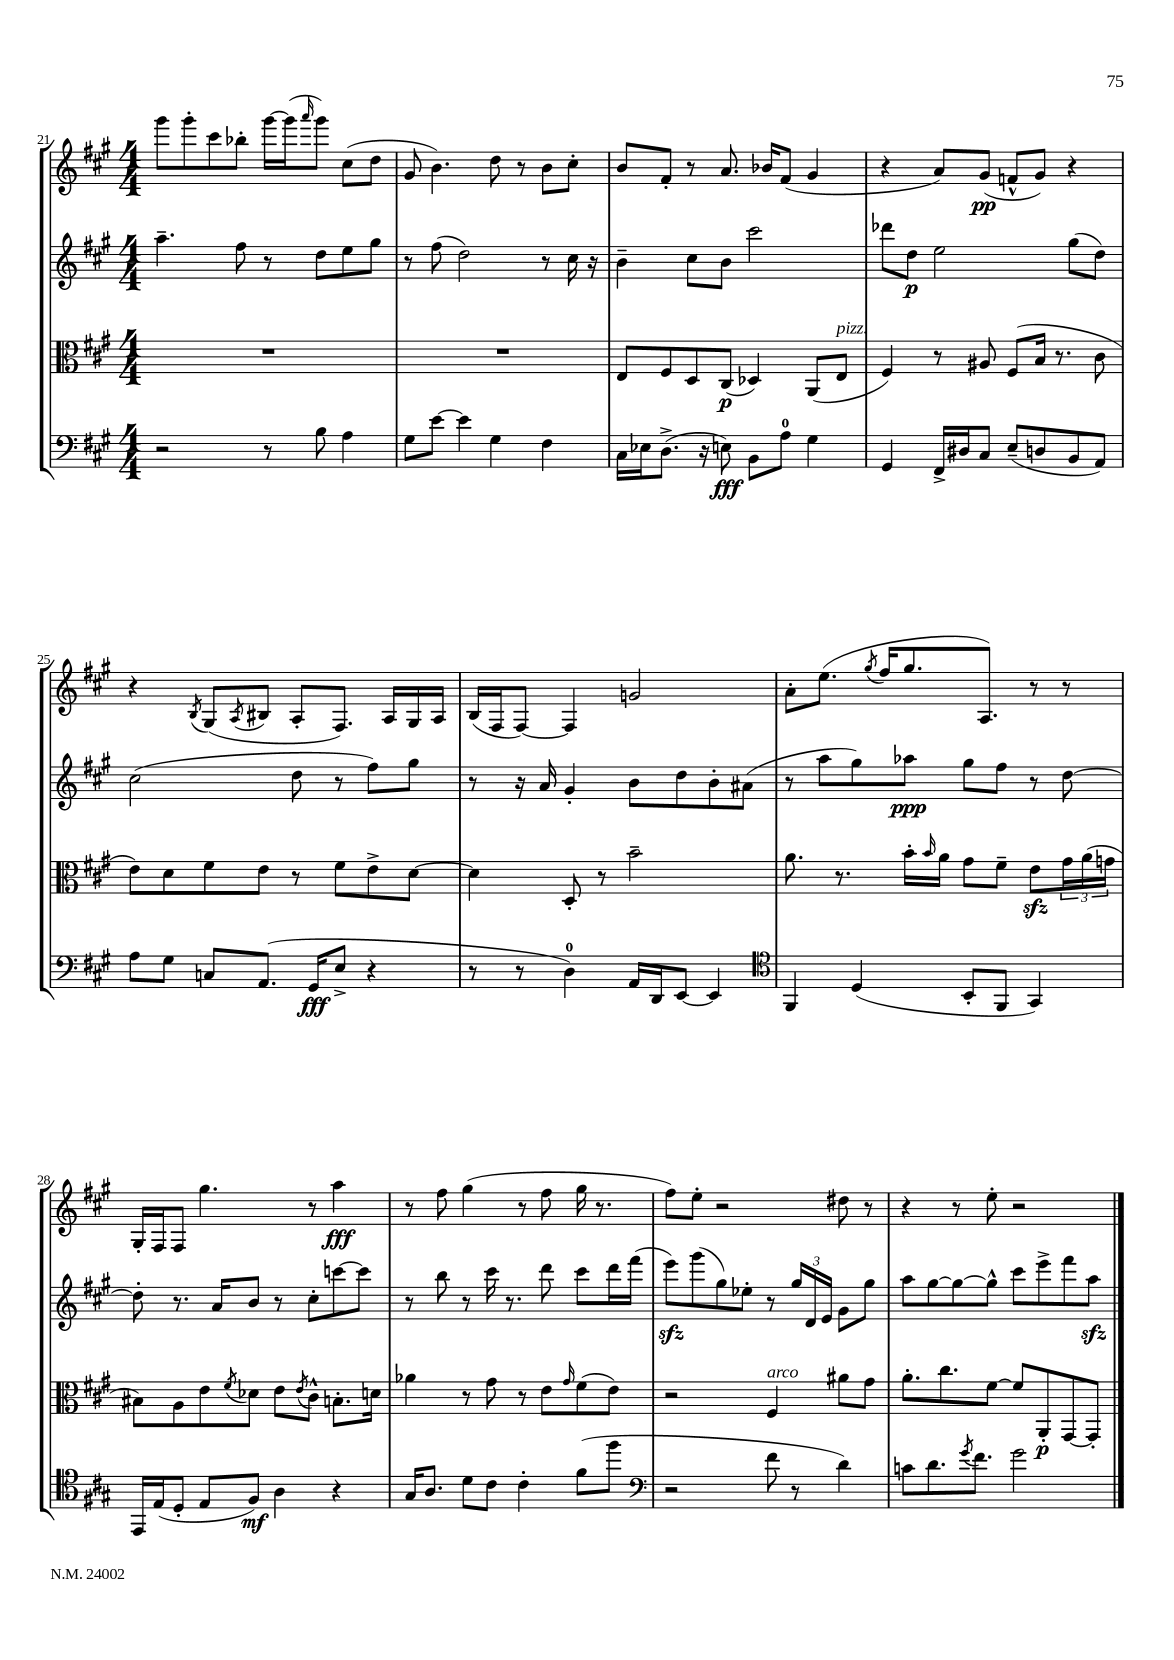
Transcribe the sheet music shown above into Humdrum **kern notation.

**kern	**kern	**kern	**kern
*staff4	*staff3	*staff2	*staff1
*clefF4	*clefC3	*clefG2	*clefG2
*k[f#c#g#]	*k[f#c#g#]	*k[f#c#g#]	*k[f#c#g#]
*M4/4	*M4/4	*M4/4	*M4/4
2r	1r	4.aa~	8ggg#
.	.	.	8ggg#'
.	.	.	8ccc#
.	.	8ff#	8bb-'
8r	.	8r	[16ggg#
.	.	.	(16ggg#]
.	.	.	16qqaaa
8B	.	8dd	8ggg#)
4A	.	8ee	(8cc#
.	.	8gg#	8dd
=	=	=	=
8G#	1r	8r	8g#
[8e	.	(8ff#	4.b)
4e]	.	2dd)	.
4G#	.	.	8dd
.	.	.	8r
4F#	.	8r	8b
.	.	16cc#	8cc#'
.	.	16r	.
=	=	=	=
16C#	8E	4b~	8b
16E-	.	.	.
(8.D^	8F#	.	8f#'
.	8D	8cc#	8r
16r	.	.	.
8E)	(8C#	8b	8.a
8BB	4D-)	2ccc#	.
.	.	.	16b-
8A	.	.	(8f#
4G#	(8AA	.	4g#
.	8E	.	.
=	=	=	=
4GG#	4F#)	8ddd-	4r
.	.	8dd	.
16FF#^	8r	2ee	8a)
16D#	.	.	.
8C#	8A#	.	(8g#
(8E~	(8F#	.	8f^^
8D	16B	.	8g#)
.	8.r	.	.
8BB	.	(8gg#	4r
8AA)	8c#	8dd)	.
=	=	=	=
8A	8e)	(2cc#	4r
8G#	8d	.	.
.	.	.	8qB
8C	8f#	.	(8G#
.	.	.	8qA
(8.AA	8e	.	8B#
.	8r	8dd	8A'
16GG#	.	.	.
8E^	8f#	8r	8.F#)
4r	8e^	8ff#)	.
.	.	.	16A
.	[8d	8gg#	16G#
.	.	.	16A
=	=	=	=
8r	4d]	8r	(16B
.	.	.	16F#
8r	.	16r	[8F#)
.	.	16a	.
4D)	8D'	4g#'	4F#]
.	8r	.	.
16AA	2b~	8b	2g
16DD	.	.	.
[8EE	.	8dd	.
4EE]	.	8b'	.
.	.	(8a#	.
=	=	=	=
*clefC4	*	*	*
4FF#	8.a	8r	8a'
.	.	8aa	(8.ee
.	8.r	.	.
(4D	.	8gg#)	.
.	.	.	8qgg#
.	.	.	16ff#
.	16b'	8aa-	8.gg#
.	16qqb	.	.
.	16a	.	.
8BB'	8g#	8gg#	.
.	.	.	8.A)
8FF#	8f#~	8ff#	.
4GG#)	8e	8r	8r
.	24g#	[8dd	8r
.	(24a	.	.
.	24g	.	.
=	=	=	=
16EE	8B#)	8dd']	16G#'
(16E	.	.	16F#
8D'	8A	8.r	8F#
8E	8e	.	4.gg#
.	.	16a	.
.	8qf#	.	.
8F#)	8d-	8b	.
4A	8e	8r	.
.	8qe	.	.
.	8c#^^	8cc#'	8r
4r	8.B'	[8ccc	4aa
.	.	8ccc]	.
.	16d	.	.
=	=	=	=
16G#	4a-	8r	8r
8.A	.	.	.
.	.	8bb	8ff#
8d	8r	8r	(4gg#
8c#	8g#	16ccc#	.
.	.	8.r	.
4c#'	8r	.	8r
.	8e	8ddd	8ff#
.	16qqg#	.	.
(8f#	(8f#	8ccc#	16gg#
.	.	.	8.r
8ff#	8e)	16ddd	.
.	.	(16fff#	.
=	=	=	=
*clefF4	*	*	*
2r	2r	8eee)	8ff#)
.	.	(8ggg#	8ee'
.	.	8gg#)	2r
.	.	8ee-'	.
8f#	4F#	8r	.
8r	.	24gg#	.
.	.	24d	.
.	.	24e	.
4d)	8a#	8g#	8dd#
.	8g#	8gg#	8r
=	=	=	=
8c	8.a'	8aa	4r
8.d	.	[8gg#	.
.	8.cc#	.	.
.	.	8gg#_	8r
8qg#	.	.	.
8.f#	.	.	.
.	[8f#	8gg#^^]	8ee'
2g#	8f#]	8ccc#	2r
.	8AA'	8eee^	.
.	[8GG#	8fff#	.
.	8GG#']	8aa	.
==	==	==	==
*-	*-	*-	*-
